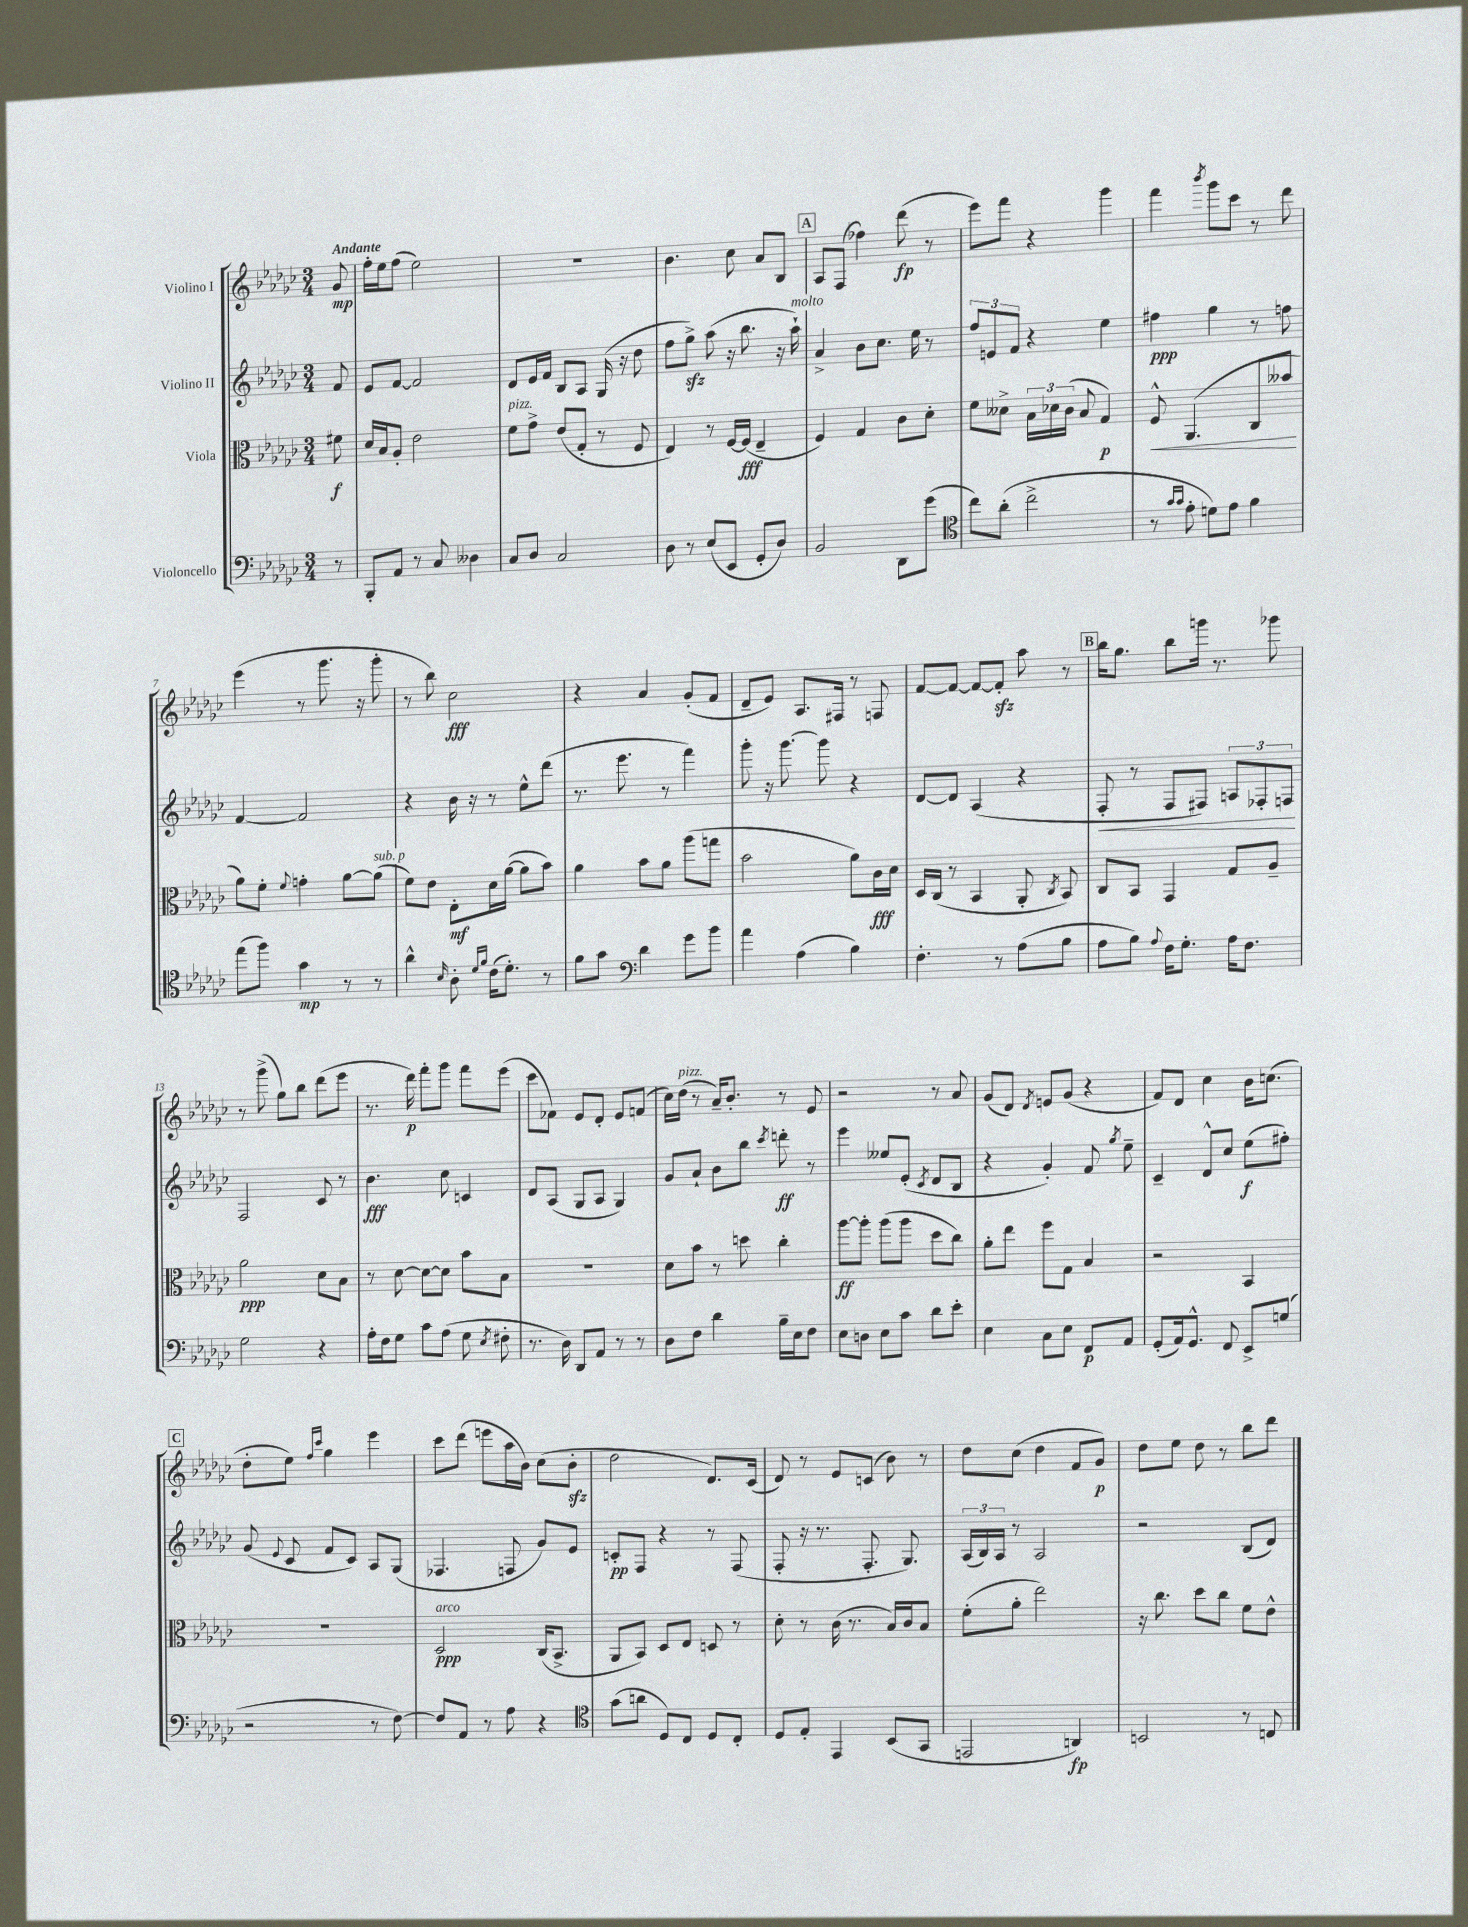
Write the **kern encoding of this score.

**kern	**dynam	**kern	**dynam	**kern	**dynam	**kern	**dynam
*part4	*part4	*part3	*part3	*part2	*part2	*part1	*part1
*staff4	*staff4	*staff3	*staff3	*staff2	*staff2	*staff1	*staff1
*I"Violoncello	*	*I"Viola	*	*I"Violino II	*	*I"Violino I	*
*clefF4	*	*clefC3	*	*clefG2	*	*clefG2	*
*k[b-e-a-d-g-c-]	*	*k[b-e-a-d-g-c-]	*	*k[b-e-a-d-g-c-]	*	*k[b-e-a-d-g-c-]	*
*M3/4	*	*M3/4	*	*M3/4	*	*M3/4	*
=	=	=	=	=	=	=	=
!	!	!	!	!	!	!LO:TX:a:B:t=Andante	!
8r	.	8f#X\	f	8f/	.	8g-/	mp
=1	=1	=1	=1	=1	=1	=1	=1
8BBB-'/L	.	16d-/LL	.	8e-/L	.	16ff'\LL	.
.	.	16B-/J	.	.	.	16ee-\J	.
8AA-/J	.	8A-'/J	.	[8f/J	.	(8ff\J	.
8r	.	2e-\	.	2f/]	.	2ee-\)	.
8C-/	.	.	.	.	.	.	.
4D--X\	.	.	.	.	.	.	.
=2	=2	=2	=2	=2	=2	=2	=2
!	!	!LO:TX:a:i:t=pizz.	!	!	!	!	!
8C-/L	.	8f\L	.	8d-/L	.	2.r	.
8D-/J	.	8g-^\J	.	16e-/L	.	.	.
.	.	.	.	16f/JJ	.	.	.
2C-/	.	(8e-/L	.	8B-/L	.	.	.
.	.	8G-'/J	.	8A-/J	.	.	.
.	.	8r	.	(16G-/	.	.	.
.	.	.	.	16r	.	.	.
.	.	8F/	.	8dd-\	.	.	.
=3	=3	=3	=3	=3	=3	=3	=3
8D-\	.	4E-/)	.	8ff\L	.	4.b-\	.
8r	.	.	.	8gg-zz^\J)	.	.	.
(8E-/L	.	8r	.	(8aa-\	.	.	.
8EE-/J	.	[16F/LL	.	16r	.	8cc-\	.
.	.	(16F/JJ]	fff	8.bb-\	.	.	.
8GG-'/L	.	4E-~/	.	.	.	8a-/L	.
8D-/J)	.	.	.	16r	.	8B-/J	.
!	!	!	!	!LO:TX:a:i:t=molto	!	!	!
.	.	.	.	16aa-`\)	.	.	.
!!LO:REH:place=s1:t=A
=4	=4	=4	=4	=4	=4	=4	=4
2BB-/	.	4F/)	.	4a-^/	.	8A-/L	.
.	.	.	.	.	.	(8F/J	.
.	.	4G-/	.	8b-\L	.	4ff-X\)	.
.	.	.	.	8.cc-\J	.	.	.
8DD-\L	.	8c-\L	.	.	.	(8ddd-\	fp
.	.	.	.	16ee-\	.	.	.
(8g-\J	.	8d-'\J	.	8r	.	8r	.
=5	=5	=5	=5	=5	=5	=5	=5
*clefC4	*	*	*	*	*	*	*
8cc-\L)	.	8f\L	.	12ff/L	.	8eee-\L)	.
.	.	.	.	12en/	.	.	.
(8a-'\J	.	8d--X^\J	.	.	.	8fff\J	.
.	.	.	.	12f/J	.	.	.
2cc-^\	.	24B-\LL	.	4r	.	4r	.
.	.	24d-X\	.	.	.	.	.
.	.	(24c-\JJ	.	.	.	.	.
.	.	8B-/	.	.	.	.	.
.	.	4G-/)	p	4ee-\	.	4ggg-\	.
=6	=6	=6	=6	=6	=6	=6	=6
!	!	!	!LO:HP:b	!	!	!	!
8r	.	8F^^/	<	4ff#X\	ppp	4fff\	.
16qqg-/LL	.	.	.	.	.	.	.
16qqg-/JJ	.	.	.	.	.	.	.
8e-'\	.	(4.AA-/	.	.	.	.	.
.	.	.	.	.	.	8qbbb-/	.
8dn\L)	.	.	.	4gg-\	.	8ggg-\L	.
8e-\J	.	.	.	.	.	8ccc-\J	.
4f\	.	8C-/L	.	8r	.	8r	.
.	.	8b--X/J	.	8ffn\	.	8ddd-\	.
.	.	.	[	.	.	.	.
!!LO:LB:g=z
=7	=7	=7	=7	=7	=7	=7	=7
(8ee-\L	.	8a-\L)	.	[4f/	.	(4eee-\	.
8ff\J)	.	8f'\J	.	.	.	.	.
.	.	8qqf/	.	.	.	.	.
4g-\	mp	4gn'\	.	2f/]	.	8r	.
.	.	.	.	.	.	8.ggg-\	.
8r	.	[8a-\L	.	.	.	.	.
.	.	.	.	.	.	16r	.
!	!	!LO:TX:a:i:t=sub. p	!	!	!	!	!
8r	.	(8a-\J]	.	.	.	8ggg-'\	.
=8	=8	=8	=8	=8	=8	=8	=8
4a-^^\	.	8f\L)	.	4r	.	8r	.
.	.	8e-\J	.	.	.	8bb-\)	.
16qqB-/	.	.	.	.	.	.	.
8A-'\	.	8E-'\L	mf	16b-\	.	2cc-\	fff
.	.	.	.	16r	.	.	.
16qqd-/LL	.	.	.	.	.	.	.
16qqf/JJ	.	.	.	.	.	.	.
(16c-\KL	.	16d-\L	.	8r	.	.	.
8.d-'\J)	.	([16a-\JJ	.	.	.	.	.
.	.	8a-\L]	.	8ee-^^\L	.	.	.
8r	.	8b-\J)	.	(8ddd-\J	.	.	.
=9	=9	=9	=9	=9	=9	=9	=9
8f\L	.	4a-\	.	8.r	.	4r	.
8g-\J	.	.	.	.	.	.	.
.	.	.	.	8.eee-\	.	.	.
*clefF4	*	*	*	*	*	*	*
4d-\	.	8b-\L	.	.	.	4a-/	.
.	.	8a-\J	.	8r	.	.	.
8g-\L	.	(8aa-\L	.	4fff\)	.	(8g-'/L	.
8b-\J	.	8ggn\J	.	.	.	8f/J	.
=10	=10	=10	=10	=10	=10	=10	=10
4a-\	.	2b-\	.	8ggg-'\	.	8d-~/L	.
.	.	.	.	16r	.	8e-/J)	.
.	.	.	.	[8.ggg-\	.	.	.
(4A-\	.	.	.	.	.	8.A-/L	.
.	.	.	.	8ggg-\]	.	.	.
.	.	.	.	.	.	16F#X/Jk	.
4B-\)	.	8a-\L)	.	4r	.	8r	.
.	.	16c-\L	fff	.	.	8Fn/	.
.	.	16d-\JJ	.	.	.	.	.
=11	=11	=11	=11	=11	=11	=11	=11
4.F'\	.	16D-/LL	.	[8d-/L	.	[8f/L	.
.	.	(16C-/JJ	.	.	.	.	.
.	.	8r	.	8d-/J]	.	8f/J_	.
.	.	4BB-/	.	(4A-/	.	8f/L_	.
8r	.	.	.	.	.	8fzz'/J]	.
(8A-\L	.	8AA-'/	.	4r	.	8aa-\	.
.	.	8qC-/	.	.	.	.	.
8B-\J	.	8BB-/)	.	.	.	8r	.
!!LO:REH:place=s1:t=B
=12	=12	=12	=12	=12	=12	=12	=12
!	!	!	!	!	!LO:HP:b	!	!
8A-\L	.	8C-/L	.	8F'/	<	16bb-\KL	.
.	.	.	.	.	.	8.gg-\J	.
8B-\J)	.	8BB-/J	.	8r	.	.	.
8qqA-/	.	.	.	.	.	.	.
16F\KL	.	4GG-/	.	8F/L	.	8bb-\L	.
8.G-'\J	.	.	.	.	.	.	.
.	.	.	.	8F#X/J)	.	16gggn\Jk	.
.	.	.	.	.	.	8.r	.
16A-\KL	.	8G-/L	.	12An/L	.	.	.
8.F\J	.	.	.	.	.	.	.
.	.	.	.	12F-X'/	.	.	.
.	.	8A-~/J	.	.	.	8ggg-X\	.
.	.	.	.	12Fn/J	.	.	.
.	.	.	.	.	[	.	.
!!LO:LB:g=z
=13	=13	=13	=13	=13	=13	=13	=13
2G-\	.	2a-\	ppp	2F/	.	8r	.
.	.	.	.	.	.	(8ggg-^\	.
.	.	.	.	.	.	8gg-\L)	.
.	.	.	.	.	.	8bb-\J	.
4r	.	8d-\L	.	8c-/	.	(8ddd-\L	.
.	.	8B-\J	.	8r	.	8eee-\J	.
=14	=14	=14	=14	=14	=14	=14	=14
16A-'\LL	.	8r	.	4.b-\	fff	8.r	.
16F\J	.	.	.	.	.	.	.
8G-\J	.	[8d-\	.	.	.	.	.
.	.	.	.	.	.	16ddd-\)	p
8c-\L	.	8d-\L_	.	.	.	8fff'\L	.
(8A-\J	.	8d-\J]	.	8cc-\	.	8ggg-\J	.
8G-\	.	8b-\L	.	4cn/	.	8fff\L	.
8qE-/	.	.	.	.	.	.	.
8F#X'\	.	8B-\J	.	.	.	(8eee-\J	.
=15	=15	=15	=15	=15	=15	=15	=15
8.r	.	2.r	.	8d-/L	.	8ccc-\L	.
.	.	.	.	(8A-/J	.	8f-X\J)	.
16D-\)	.	.	.	.	.	.	.
8DD-/L	.	.	.	8G-/L	.	8e-/L	.
8AA-/J	.	.	.	8A-/J	.	8d-'/J	.
8r	.	.	.	4G-/)	.	8e-/L	.
8r	.	.	.	.	.	(8fn/J	.
=16	=16	=16	=16	=16	=16	=16	=16
8D-\L	.	8d-\L	.	8g-/L	.	16cc-\LL)	.
!	!	!	!	!	!	!LO:TX:a:i:t=pizz.	!
.	.	.	.	.	.	(16dd-\JJ	.
8F\J	.	8b-\J	.	8a-`/J	.	8r	.
4d-\	.	8r	.	8b-\L	.	16a-~/KL)	.
.	.	.	.	.	.	8.b-'/J	.
.	.	8ddn\	.	8bb-\J	.	.	.
.	.	.	.	8qccc-/	.	.	.
16B-~\LL	.	4cc-'\	.	8dddn'\	ff	8r	.
16E-\J	.	.	.	.	.	.	.
8F\J	.	.	.	8r	.	8e-/	.
=17	=17	=17	=17	=17	=17	=17	=17
8E-\L	.	[8aa-\L	ff	4eee-\	.	2r	.
8Dn\J	.	8aa-'\J]	.	.	.	.	.
8E-\L	.	(8aa-\L	.	8ee--X/L	.	.	.
8c-\J	.	8aa-\J	.	(8e-'/J	.	.	.
.	.	.	.	8qc-/	.	.	.
8d-\L	.	8dd-\L	.	8d-/L	.	8r	.
8e-'\J	.	8cc-\J)	.	8B-/J	.	8a-/	.
=18	=18	=18	=18	=18	=18	=18	=18
4E-\	.	8a-'\L	.	4r	.	(8g-/L	.
.	.	8ee-\J	.	.	.	8d-/J)	.
.	.	.	.	.	.	8qd-/	.
8C-\L	.	8ff\L	.	4g-'/)	.	8en/L	.
8E-\J	.	8G-\J	.	.	.	(8g-/J	.
8FF/L	p	4B-/	.	8f/	.	4r	.
.	.	.	.	8qgg-/	.	.	.
8AA-/J	.	.	.	8ee-~\	.	.	.
=19	=19	=19	=19	=19	=19	=19	=19
(8GG-'/L	.	2r	.	4c-~/	.	8f/L)	.
16AA-/k)	.	.	.	.	.	8d-/J	.
8.GG-^^/J	.	.	.	.	.	.	.
.	.	.	.	8d-^^/L	.	4cc-\	.
8FF/	.	.	.	8cc-/J	.	.	.
8EE-^/L	.	4BB-/	.	(8ee-\L	f	16b-\KL	.
.	.	.	.	.	.	(8.ccn\J	.
(8Gn/J	.	.	.	8ff#X'\J)	.	.	.
!!LO:LB:g=z
!!LO:REH:place=s1:t=C
=20	=20	=20	=20	=20	=20	=20	=20
2r	.	2.r	.	(8g-/	.	8dd-'\L	.
.	.	.	.	8qqe-/	.	.	.
.	.	.	.	8c-/	.	8ee-\J)	.
.	.	.	.	.	.	16qqff/LL	.
.	.	.	.	.	.	16qqccc-/JJ	.
.	.	.	.	8f/L	.	4gg-\	.
.	.	.	.	8c-/J)	.	.	.
8r	.	.	.	8A-/L	.	4eee-\	.
[8F\)	.	.	.	(8G-/J	.	.	.
=21	=21	=21	=21	=21	=21	=21	=21
!	!	!LO:TX:a:i:t=arco	!	!	!	!	!
8F/L]	.	2D-/	ppp	4.F-X/	.	8ccc-\L	.
8AA-/J	.	.	.	.	.	(8ddd-\J	.
8r	.	.	.	.	.	8eeen\L	.
8A-\	.	.	.	8Fn/	.	16aa-\L	.
.	.	.	.	.	.	16b-\JJ)	.
4r	.	(16C-/KL	.	8g-/L)	.	(8cc-\L	.
.	.	8.BB-^/J	.	.	.	.	.
.	.	.	.	8e-/J	.	8b-zz'\J	.
=22	=22	=22	=22	=22	=22	=22	=22
*clefC4	*	*	*	*	*	*	*
(8g-\L	.	8AA-/L	.	8cn'/L	pp	2dd-\	.
8an\J	.	8BB-/J)	.	8F/J	.	.	.
8D-/L)	.	8D-/L	.	4r	.	.	.
8C-/J	.	8E-/J	.	.	.	.	.
8D-/L	.	8Dn/	.	8r	.	8.d-/L)	.
8C-'/J	.	8r	.	(8F/	.	.	.
.	.	.	.	.	.	(16c-/Jk	.
=23	=23	=23	=23	=23	=23	=23	=23
8D-/L	.	8d-'\	.	8F'/	.	8d-/)	.
8E-'/J	.	8r	.	16r	.	8r	.
.	.	.	.	8.r	.	.	.
4EE-/	.	(16c-\	.	.	.	8e-/L	.
.	.	8.r	.	.	.	.	.
.	.	.	.	8.F'/	.	(8cn/J	.
(8BB-/L	.	16B-/LL)	.	.	.	8b-\)	.
.	.	16c-/J	.	8.G-/)	.	.	.
8GG-/J	.	8B-/J	.	.	.	8r	.
=24	=24	=24	=24	=24	=24	=24	=24
2EEn/	.	(8f'\L	.	(24A-/LL	.	8dd-\L	.
.	.	.	.	24B-/)	.	.	.
.	.	.	.	24A-/JJ	.	.	.
.	.	8a-'\J	.	8r	.	(8cc-\J	.
.	.	2ee-\)	.	2A-/	.	4dd-\	.
4AAn/)	fp	.	.	.	.	8f/L	.
.	.	.	.	.	.	8g-/J)	p
=25	=25	=25	=25	=25	=25	=25	=25
2BBn/	.	16r	.	2r	.	8dd-\L	.
.	.	8.cc-\	.	.	.	.	.
.	.	.	.	.	.	8ee-\J	.
.	.	8dd-\L	.	.	.	8dd-\	.
.	.	8cc-\J	.	.	.	8r	.
8r	.	8f\L	.	(8B-/L	.	8bb-\L	.
8Cn/	.	8e-^^\J	.	8d-/J)	.	8ddd-\J	.
==	==	==	==	==	==	==	==
*-	*-	*-	*-	*-	*-	*-	*-
